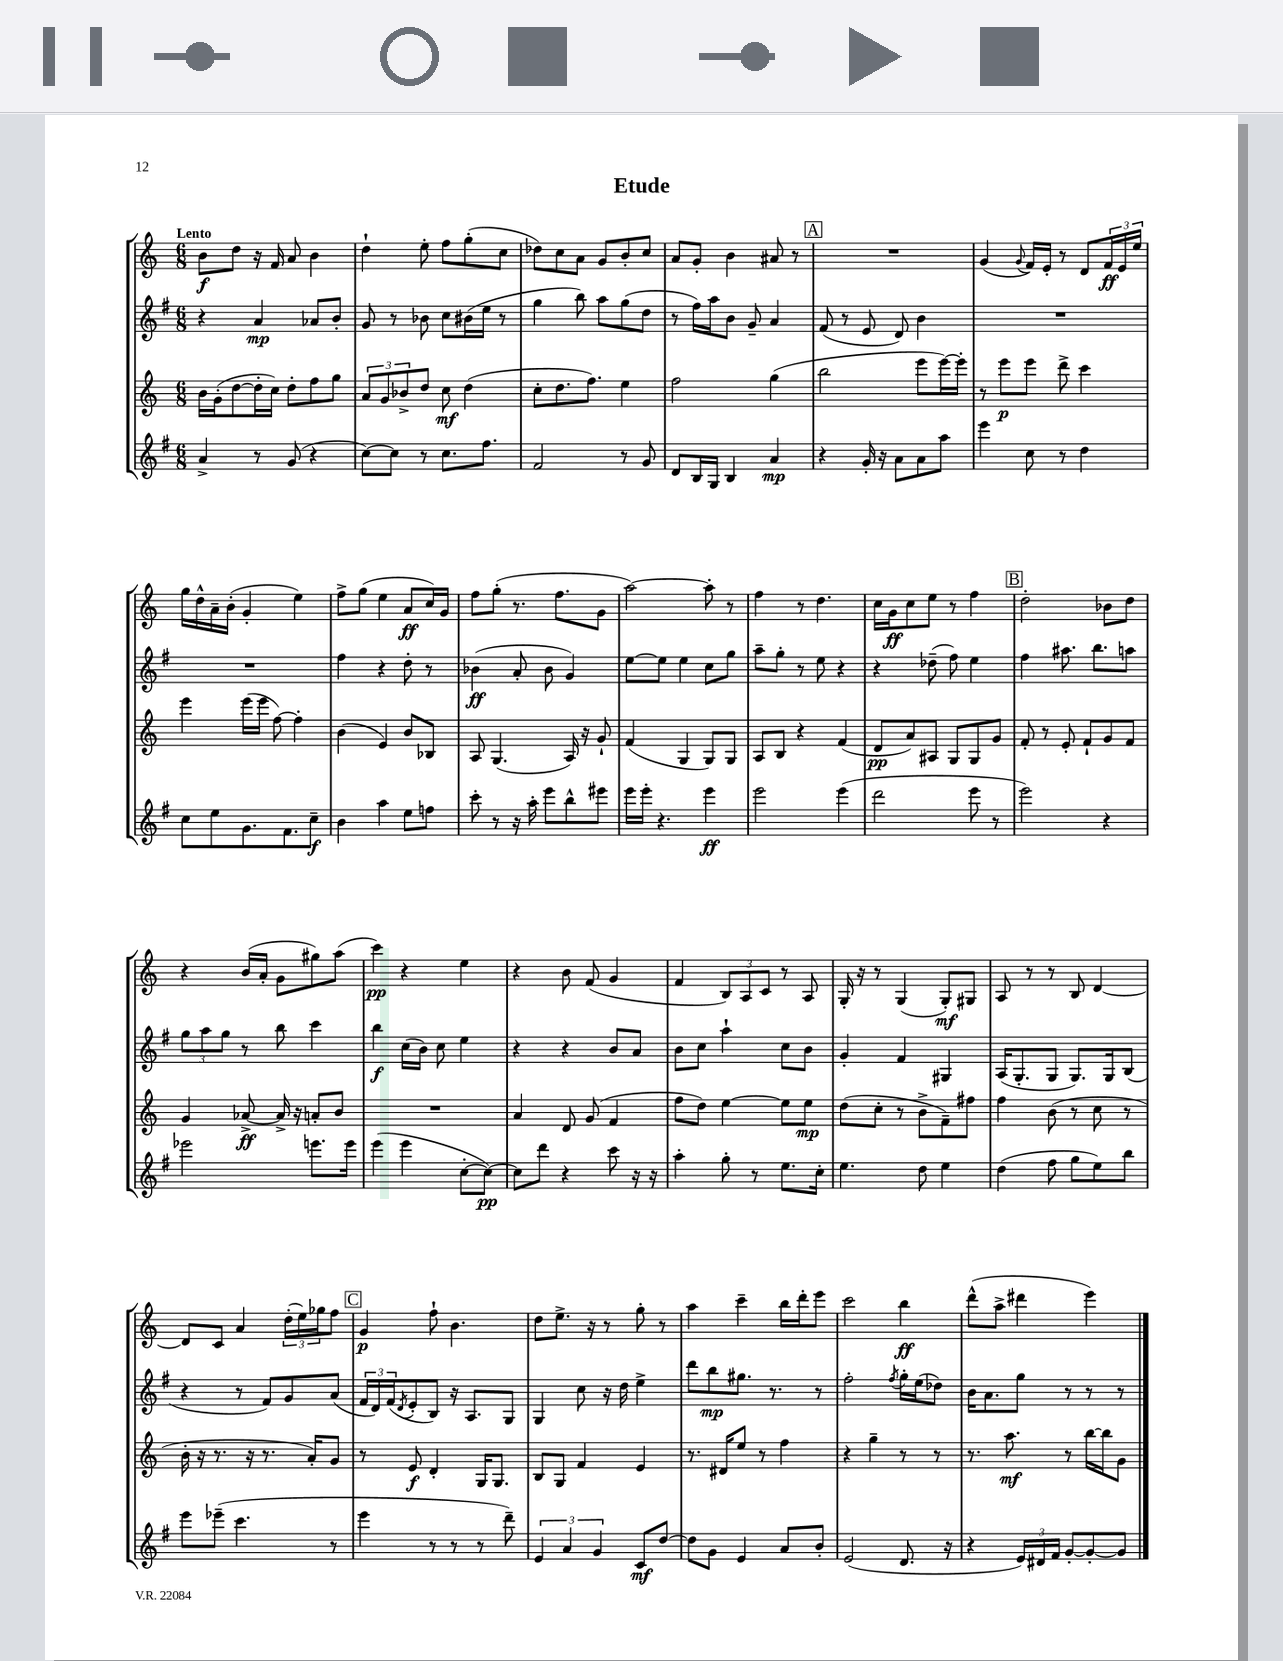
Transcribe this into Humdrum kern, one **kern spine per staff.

**kern	**dynam	**kern	**dynam	**kern	**dynam	**kern	**dynam
*part4	*part4	*part3	*part3	*part2	*part2	*part1	*part1
*staff4	*staff4	*staff3	*staff3	*staff2	*staff2	*staff1	*staff1
*clefG2	*	*clefG2	*	*clefG2	*	*clefG2	*
*k[f#]	*	*k[]	*	*k[f#]	*	*k[]	*
*M6/8	*	*M6/8	*	*M6/8	*	*M6/8	*
=1	=1	=1	=1	=1	=1	=1	=1
!	!	!	!	!	!	!LO:TX:a:B:t=Lento	!
4a^/	.	16b\LL	.	4r	.	8b\L	f
.	.	(16g'\J	.	.	.	.	.
.	.	[8dd\	.	.	.	8dd\J	.
8r	.	16dd'\L]	.	4a/	mp	16r	.
.	.	16cc\JJ)	.	.	.	16f/	.
(8g/	.	8dd'\L	.	.	.	8a/	.
4r	.	8ff\	.	8a-X/L	.	4b\	.
.	.	8gg\J	.	8b'/J	.	.	.
=2	=2	=2	=2	=2	=2	=2	=2
[8cc\L)	.	12a/L	.	8g/	.	4dd`\	.
.	.	12g/	.	.	.	.	.
8cc\J]	.	.	.	8r	.	.	.
.	.	12b-X^/	.	.	.	.	.
8r	.	8dd/J	.	8b-X\	.	8ee'\	.
8.cc\L	.	8cc\	mf	8cc\L	.	8ff\L	.
.	.	(4dd\	.	(16b#X\L	.	(8gg'\	.
8.ff#\J	.	.	.	16ee\JJ	.	.	.
.	.	.	.	8r	.	8cc\J	.
=3	=3	=3	=3	=3	=3	=3	=3
2f#/	.	8cc'\L	.	4gg\	.	8dd-X\L)	.
.	.	8.dd\	.	.	.	8cc\	.
.	.	.	.	8bb\)	.	8a\J	.
.	.	8.ff\J)	.	.	.	.	.
.	.	.	.	8aa\L	.	8g/L	.
8r	.	4ee\	.	(8gg\	.	8b'/	.
8g/	.	.	.	8dd\J	.	8cc/J	.
=4	=4	=4	=4	=4	=4	=4	=4
8d/L	.	2ff\	.	8r	.	8a/L	.
16B/L	.	.	.	16ff#\LL)	.	8g'/J	.
16G/JJ	.	.	.	16aa\J	.	.	.
4B/	.	.	.	8b\J	.	4b\	.
.	.	.	.	8g~/	.	.	.
4a/	mp	(4gg\	.	4a/	.	8a#X/	.
.	.	.	.	.	.	8r	.
!!LO:REH:place=s1:t=A
=5	=5	=5	=5	=5	=5	=5	=5
4r	.	2bb\	.	(8f#/	.	2.r	.
.	.	.	.	8r	.	.	.
16g'/	.	.	.	8e/	.	.	.
16r	.	.	.	.	.	.	.
8a\L	.	.	.	8d/)	.	.	.
8a\	.	8eee\L	.	4b\	.	.	.
8aa\J	.	[16eee\L)	.	.	.	.	.
.	.	16eee'\JJ]	.	.	.	.	.
=6	=6	=6	=6	=6	=6	=6	=6
4eee\	.	8r	.	2.r	.	(4g/	.
.	.	8eee\L	p	.	.	.	.
.	.	.	.	.	.	8qqg/	.
8cc\	.	8eee\J	.	.	.	16f/LL)	.
.	.	.	.	.	.	16e'/JJ	.
8r	.	8ddd^\	.	.	.	8r	.
4dd\	.	4ccc\	.	.	.	8d/L	.
.	.	.	.	.	.	24f/L	ff
.	.	.	.	.	.	24e/	.
.	.	.	.	.	.	24ee/JJ	.
!!LO:LB:g=z
=7	=7	=7	=7	=7	=7	=7	=7
8cc\L	.	4eee\	.	2.r	.	16gg\LL	.
.	.	.	.	.	.	16dd^^\	.
8ee\	.	.	.	.	.	16a~\	.
.	.	.	.	.	.	(16b'\JJ	.
8.g\	.	(16eee\LL	.	.	.	4g'/	.
.	.	16eee\JJ	.	.	.	.	.
.	.	[8ff\)	.	.	.	.	.
8.f#\	.	.	.	.	.	.	.
.	.	4ff'\]	.	.	.	4ee\)	.
8cc~\J	f	.	.	.	.	.	.
=8	=8	=8	=8	=8	=8	=8	=8
4b\	.	(4b\	.	4ff#\	.	8ff^\L	.
.	.	.	.	.	.	(8gg\J	.
4aa\	.	4e/)	.	4r	.	4ee\	.
8ee\L	.	8b/L	.	8dd'\	.	8a/L	ff
8ffn\J	.	8B-X/J	.	8r	.	16cc/L)	.
.	.	.	.	.	.	16g/JJ	.
=9	=9	=9	=9	=9	=9	=9	=9
8ccc'\	.	8A/	.	(4b-X\	ff	8ff\L	.
8r	.	(4.G/	.	.	.	(8gg'\J	.
16r	.	.	.	8a'/	.	8.r	.
16aa'\	.	.	.	.	.	.	.
8eee\L	.	.	.	8b-\	.	.	.
.	.	.	.	.	.	8.ff\L	.
8bb^^\	.	16A/)	.	4g/)	.	.	.
.	.	16r	.	.	.	.	.
8eee#X\J	.	8g`/	.	.	.	8g\J	.
=10	=10	=10	=10	=10	=10	=10	=10
16eee\LL	.	(4f/	.	[8ee\L	.	[2aa\)	.
16eee'\JJ	.	.	.	.	.	.	.
4.r	.	.	.	8ee\J]	.	.	.
.	.	4G/	.	4ee\	.	.	.
4eee\	ff	8G/L)	.	8cc\L	.	8aa'\]	.
.	.	8G/J	.	8gg\J	.	8r	.
=11	=11	=11	=11	=11	=11	=11	=11
2eee\	.	8A/L	.	8aa~\L	.	4ff\	.
.	.	8B/J	.	8gg'\J	.	.	.
.	.	4r	.	8r	.	8r	.
.	.	.	.	8ee\	.	4.dd\	.
(4eee\	.	(4f/	.	4r	.	.	.
=12	=12	=12	=12	=12	=12	=12	=12
2ddd\	.	8d/L	pp	4r	.	16cc\LL	.
.	.	.	.	.	.	16g\J	ff
.	.	8a/)	.	.	.	8cc\	.
.	.	8A#X/J	.	(8dd-X~\	.	8ee\J	.
.	.	8G/L	.	8ff#\)	.	8r	.
8eee\	.	8G/	.	4ee\	.	4ff\	.
8r	.	8g/J	.	.	.	.	.
!!LO:REH:place=s1:t=B
=13	=13	=13	=13	=13	=13	=13	=13
2eee\)	.	8f'/	.	4ff#\	.	2dd'\	.
.	.	8r	.	.	.	.	.
.	.	8e'/	.	8.aa#X\	.	.	.
.	.	8f`/L	.	.	.	.	.
.	.	.	.	8.bb\L	.	.	.
4r	.	8g/	.	.	.	8b-X\L	.
.	.	8f/J	.	8aan\J	.	8dd\J	.
!!LO:LB:g=z
=14	=14	=14	=14	=14	=14	=14	=14
2eee-X\	.	4g/	.	12gg\L	.	4r	.
.	.	.	.	12aa\	.	.	.
.	.	.	.	12gg\J	.	.	.
.	.	[8a-X^/	ff	8r	.	(16b/LL	.
.	.	.	.	.	.	16a'/JJ	.
.	.	16a-^/]	.	8bb\	.	8g\L	.
.	.	16r	.	.	.	.	.
8.eeen\L	.	8an'/L	.	4ccc\	.	8gg#X\)	.
.	.	8b/J	.	.	.	(8aa\J	.
16eee\Jk	.	.	.	.	.	.	.
=15	=15	=15	=15	=15	=15	=15	=15
(4eee\	.	2.r	.	4bb\	f	4ccc\)	pp
4eee\	.	.	.	(16cc\LL	.	4r	.
.	.	.	.	16b\JJ)	.	.	.
.	.	.	.	8cc\	.	.	.
[8cc'\L	.	.	.	4ee\	.	4ee\	.
8cc\J_)	pp	.	.	.	.	.	.
=16	=16	=16	=16	=16	=16	=16	=16
8cc\L]	.	4a/	.	4r	.	4r	.
8ddd\J	.	.	.	.	.	.	.
4r	.	8d/	.	4r	.	8b\	.
.	.	(8g/	.	.	.	(8f/	.
8ccc\	.	4f/	.	8b/L	.	4g/	.
16r	.	.	.	8a/J	.	.	.
16r	.	.	.	.	.	.	.
=17	=17	=17	=17	=17	=17	=17	=17
4aa'\	.	8ff\L	.	8b\L	.	4f/	.
.	.	8dd\J)	.	8cc\J	.	.	.
8gg'\	.	[4ee\	.	4aa`\	.	12B/L)	.
.	.	.	.	.	.	12A/	.
8r	.	.	.	.	.	.	.
.	.	.	.	.	.	12c/J	.
8.ee\L	.	8ee\L]	.	8cc\L	.	8r	.
.	.	8ee\J	mp	8b\J	.	8A/	.
16cc'\Jk	.	.	.	.	.	.	.
=18	=18	=18	=18	=18	=18	=18	=18
4.ee\	.	(8dd\L	.	4g'/	.	16G'/	.
.	.	.	.	.	.	16r	.
.	.	8cc'\J	.	.	.	8r	.
.	.	8r	.	4f#/	.	(4G/	.
8dd\	.	8b^\L	.	.	.	.	.
4ee\	.	8f~\)	.	4G#X/	.	8G'/L)	mf
.	.	8ff#X\J	.	.	.	8G#X/J	.
=19	=19	=19	=19	=19	=19	=19	=19
(4dd\	.	4ff\	.	(16A/KL	.	8A/	.
.	.	.	.	8.G'/	.	.	.
.	.	.	.	.	.	8r	.
8ff#\	.	(8b\	.	8G/J	.	8r	.
8gg\L	.	8r	.	8.G/L)	.	8B/	.
8ee\)	.	8cc\	.	.	.	[4d/	.
.	.	.	.	16G/k	.	.	.
8bb\J	.	8r	.	(8B/J	.	.	.
!!LO:LB:g=z
=20	=20	=20	=20	=20	=20	=20	=20
8eee\L	.	16b'\	.	4r	.	8d/L]	.
.	.	16r	.	.	.	.	.
(8eee-X~\J	.	8.r	.	.	.	8c/J	.
4.ccc\	.	.	.	8r	.	4a/	.
.	.	16r	.	.	.	.	.
.	.	8.r	.	8f#/L)	.	.	.
.	.	.	.	8g/	.	(24dd'\LL	.
.	.	.	.	.	.	24ee\)	.
.	.	16a'/KL)	.	.	.	.	.
.	.	.	.	.	.	24gg-X\J	.
8r	.	8g/J	.	(8a/J	.	8ff\J	.
!!LO:REH:place=s1:t=C
=21	=21	=21	=21	=21	=21	=21	=21
4eee\	.	8r	.	24f#/LL	.	4g/	p
.	.	.	.	24d/)	.	.	.
.	.	.	.	(24f#/J	.	.	.
.	.	.	.	8qd/	.	.	.
.	.	8e/	f	8e'/	.	.	.
8r	.	4d'/	.	8B/J)	.	8ff`\	.
8r	.	.	.	16r	.	4.b\	.
.	.	.	.	8.A/L	.	.	.
8r	.	16G/KL	.	.	.	.	.
.	.	8.G/J	.	.	.	.	.
8ddd~\)	.	.	.	8G/J	.	.	.
=22	=22	=22	=22	=22	=22	=22	=22
6e/	.	8B/L	.	4G/	.	8dd\L	.
.	.	8G/J	.	.	.	8.ee^\J	.
6a/	.	.	.	.	.	.	.
.	.	4f/	.	8cc\	.	.	.
.	.	.	.	.	.	16r	.
6g/	.	.	.	.	.	.	.
.	.	.	.	16r	.	8r	.
.	.	.	.	16dd\	.	.	.
8c/L	mf	4e/	.	4ee^\	.	8gg'\	.
[8dd/J	.	.	.	.	.	8r	.
=23	=23	=23	=23	=23	=23	=23	=23
8dd\L]	.	8.r	.	8ddd\L	.	4aa\	.
8g\J	.	.	.	8bb\	mp	.	.
.	.	16d#X/KL	.	.	.	.	.
4e/	.	8ee/J	.	8.gg#X\J	.	4ccc~\	.
.	.	8r	.	.	.	.	.
.	.	.	.	8.r	.	.	.
8a/L	.	4ff\	.	.	.	16bb\LL	.
.	.	.	.	.	.	16ddd'\J	.
8b'/J	.	.	.	8r	.	8eee\J	.
=24	=24	=24	=24	=24	=24	=24	=24
(2e/	.	4r	.	2ff#'\	.	2ccc\	.
.	.	4gg~\	.	.	.	.	.
.	.	.	.	8qff#/	.	.	.
8.d/	.	8r	.	16gg'\LL	.	4bb\	ff
.	.	.	.	(16ee\J	.	.	.
.	.	8r	.	8dd-X\J)	.	.	.
16r	.	.	.	.	.	.	.
=25	=25	=25	=25	=25	=25	=25	=25
4r	.	8.r	.	16b\KL	.	(8ddd^^\L	.
.	.	.	.	8.a\	.	.	.
.	.	.	.	.	.	8aa^\J	.
.	.	8.aa\	mf	.	.	.	.
24e/LL)	.	.	.	8gg\J	.	4ddd#X\	.
24d#X/	.	.	.	.	.	.	.
24f#/JJ	.	.	.	.	.	.	.
[8g'/L	.	8r	.	8r	.	.	.
8g'/_	.	[16bb\LL	.	8r	.	4eee\)	.
.	.	16bb\J]	.	.	.	.	.
8g/J]	.	8g\J	.	8r	.	.	.
==	==	==	==	==	==	==	==
*-	*-	*-	*-	*-	*-	*-	*-
